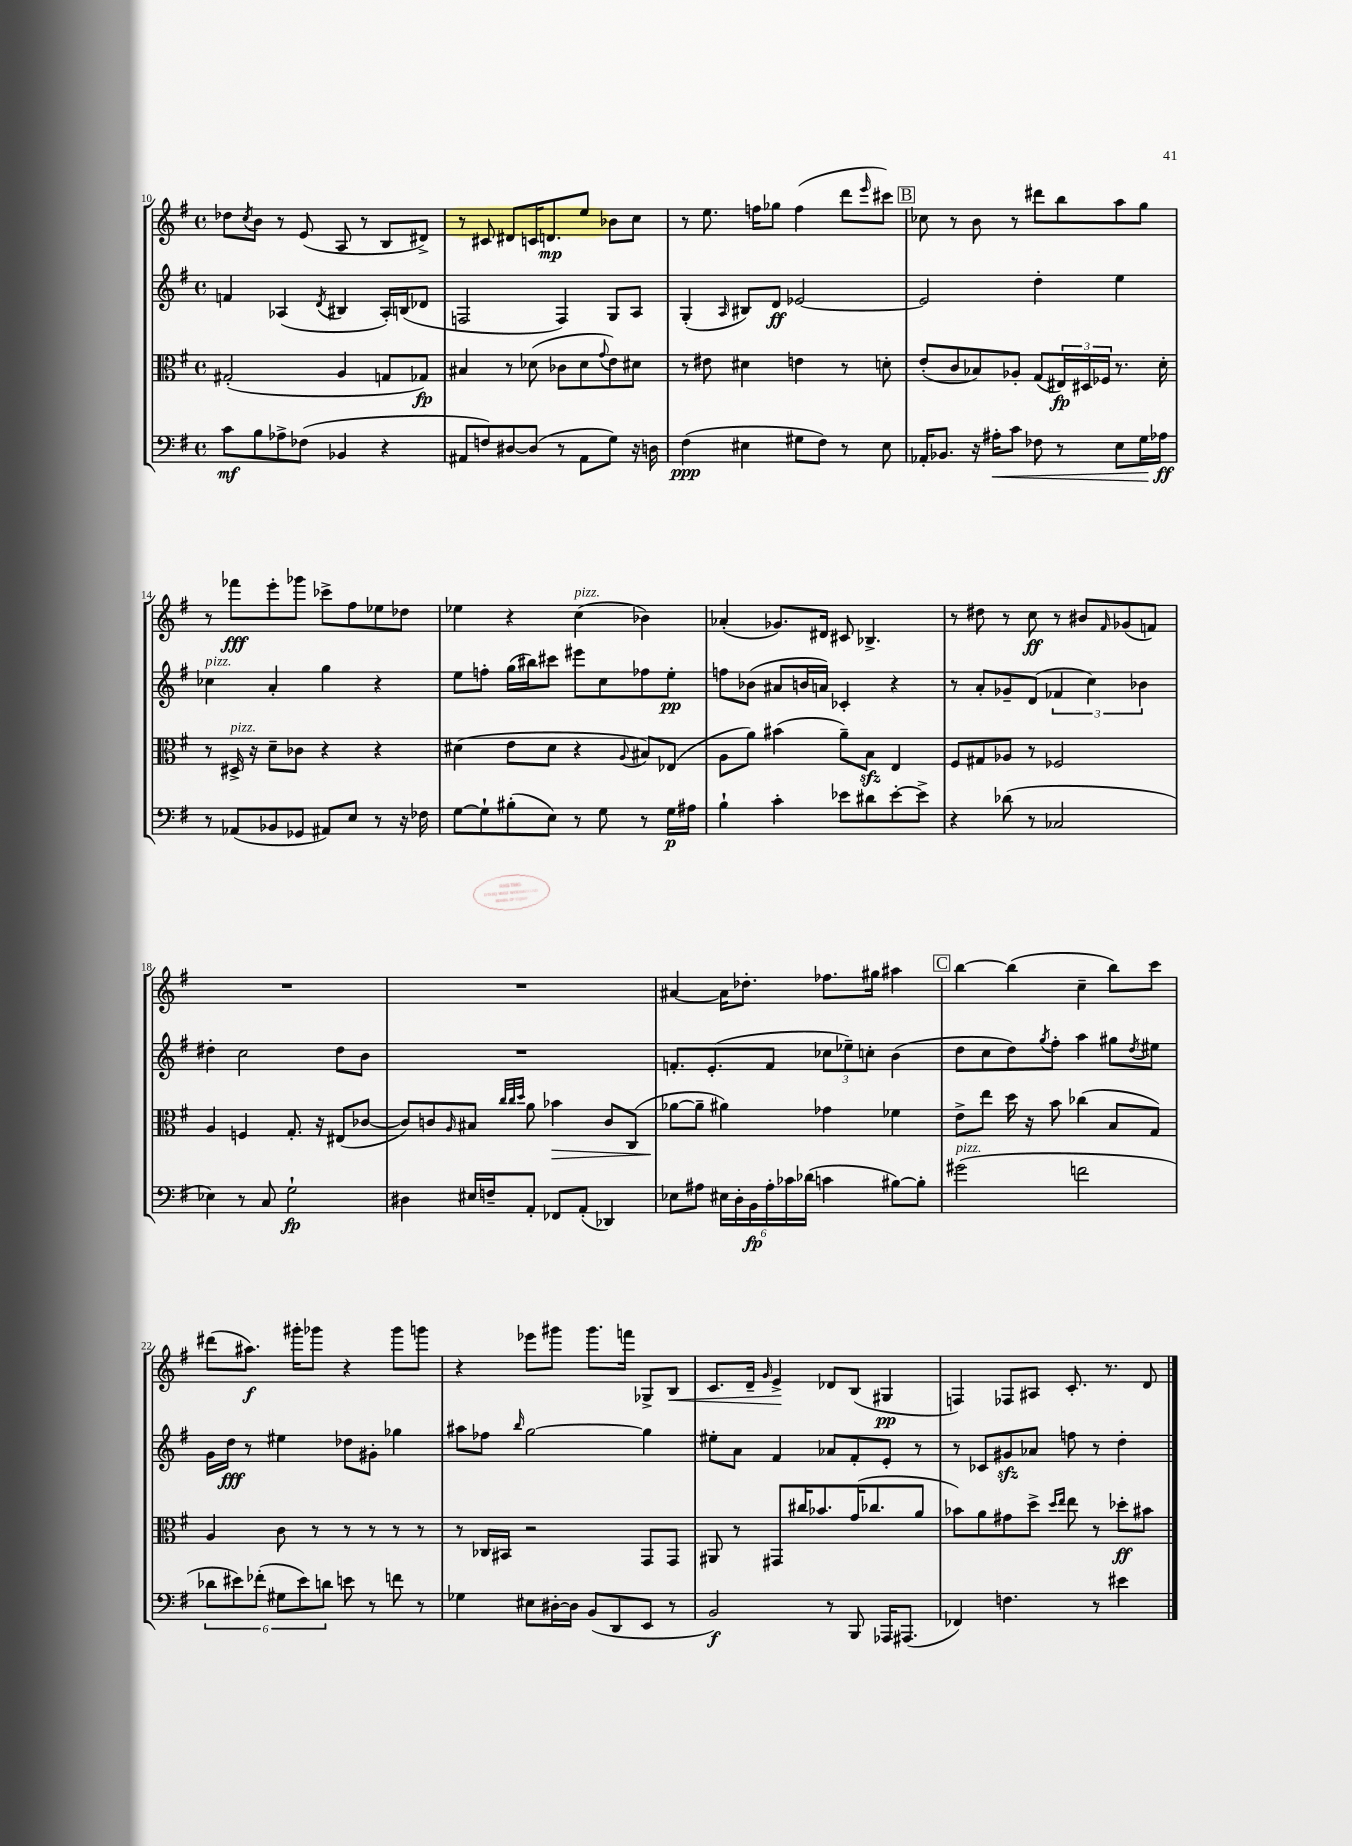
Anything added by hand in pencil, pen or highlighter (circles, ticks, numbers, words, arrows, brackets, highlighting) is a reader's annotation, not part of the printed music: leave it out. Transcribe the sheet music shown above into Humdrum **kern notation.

**kern	**kern	**kern	**kern
*staff4	*staff3	*staff2	*staff1
*clefF4	*clefC3	*clefG2	*clefG2
*k[f#]	*k[f#]	*k[f#]	*k[f#]
*M4/4	*M4/4	*M4/4	*M4/4
*met(c)	*met(c)	*met(c)	*met(c)
8c\L	(2G#'/	4f/	8dd-\L
.	.	.	8qcc/
8B\	.	.	8b\J
8A-^\	.	(4A-/	8r
(8F-\J	.	.	(8e/
.	.	8qd/	.
4BB-/	4A/	4B#/	8A/
.	.	.	8r
4r	8G/L	16A-'/LL)	8B/L
.	.	(16B/J	.
.	8G-/J)	8d-/J	8d#^/J)
=	=	=	=
8AA#/L	4B#/	2F/	8r
8F/)	.	.	8c#/
[8D#/	8r	.	8d#/L
(8D#/]J	(8d-\	.	16c/K
.	.	.	8.d/
8r	8c-\L	4F/)	.
8AA#\L	8d-\	.	8ee/J
.	8qqg/	.	.
8G\J)	8e\)	8G/L	8b-\L
16r	8d#\J	8A/J	8cc\J
16D\	.	.	.
=	=	=	=
(4F#\	8r	(4G'/	8r
.	8e#\	.	8.ee\
.	.	16qqA/	.
4E#\	4d#\	8B#/L)	.
.	.	.	16ff\LK
.	.	8d/J	8gg-\J
8G#\L	4e\	[2e-/	(4ff\
8F#\J)	.	.	.
8r	8r	.	8ddd\L
.	.	.	16qqeee/
8E#\	8d'\	.	8ccc#\J)
=	=	=	=
16AA-'/LK	(8e'/L	2e-/]	8cc-\
8.BB-/J	.	.	.
.	8c/	.	8r
16r	8B-/)	.	8b\
16A#'\LK	.	.	.
8c\J	8A-'/J	.	8r
8F-\	(8G/L	4dd'\	8ddd#\L
8r	24E#/L)	.	8bb\
.	24D#/	.	.
.	24F-/JJ	.	.
8E\L	8.r	4ee\	8aa\
16G\L	.	.	8gg\J
16A-\JJ	16d'\	.	.
=	=	=	=
8r	8r	4cc-\	8r
(8AA-/L	16D#^/	.	8fff-\L
.	16r	.	.
8BB-/	8d~\L	4a'/	8eee'\
8GG-/J	8c-\J	.	8ggg-\J
8AA#/L)	4r	4gg\	8ccc-^\L
8E/J	.	.	8ff#\
8r	4r	4r	8ee-\
16r	.	.	8dd-\J
16F-\	.	.	.
=	=	=	=
[8G\L	(4d#\	8ee\L	4ee-\
8G`\]	.	8ff'\J	.
(8B#'\	8e\L	(16gg\LL	4r
.	.	16bb#\J)	.
8E\J)	8d#\J	8ccc#\J	.
8r	4r	8eee#\L	(4cc\
8G\	.	8cc\	.
.	8qqA/	.	.
8r	8B#/L)	8ff-\	4b-\)
16G\LL	(8E-/J	8ee'\J	.
16A#\JJ	.	.	.
=	=	=	=
4B`\	8A\L	8ff\L	(4a-'/
.	8a\J)	(8b-\J	.
4c'\	(4b#\	8a#/L	8.g-/L)
.	.	16b/L	.
.	.	16a/JJ)	16d#/Jk
8e-\L	8a~\L)	4c-'/	8c#/
8d#\	8B\J	.	4.B-^/
[8e-'\	4E/	4r	.
8e-^\]J	.	.	.
=	=	=	=
4r	8F#/L	8r	8r
.	8G#/	8a'/L	8dd#\
(8d-\	8A-/J	8g-~/	8r
8r	8r	(8d/J	8cc\
2C-/	2F-/	6f-/	8r
.	.	.	8b#/L
.	.	6cc\)	.
.	.	.	16qqf#/
.	.	.	(8g-/
.	.	6b-\	.
.	.	.	8f/J)
=	=	=	=
4E-\)	4A/	4dd#'\	1r
8r	4F/	2cc\	.
8C/	.	.	.
2G`\	8.G'/	.	.
.	16r	.	.
.	(8E#/L	8dd#\L	.
.	[8c-/J	8b\J	.
=	=	=	=
4D#\	8c-/]L)	1r	1r
.	8c/	.	.
.	16qqA/	.	.
16E#/LL	8B#/J	.	.
16F~/J	.	.	.
.	32qqcc/LLL	.	.
.	32qqcc/	.	.
.	32qqdd/JJJ	.	.
8AA'/J	8a\	.	.
8FF-/L	4b-\	.	.
(8AA'/J	.	.	.
4DD-/)	8c/L	.	.
.	(8C/J	.	.
=	=	=	=
8E-\L	[8a-\L	8.f'/L	[4a#/
8A#\J	8a-~\]J	.	.
.	.	(8.e'/	.
24E#\LL	4a#\)	.	16a#\]LK
24D'\	.	.	.
.	.	.	8.dd-'\J
24BB\	.	.	.
24A#'\	.	8f/J	.
24c-\	.	.	.
(24d-\JJ	.	.	.
4c\	4g-\	12cc-\L	8.ff-\L
.	.	12ee-~\)	.
.	.	12cc'\J	.
.	.	.	16gg#\Jk
[8B#\L)	4f-\	(4b\	4aa#\
8B#'\]J	.	.	.
=	=	=	=
(2g#\	8e^\L	8dd\L	[4bb\
.	8ee\J	8cc\	.
.	16dd\	8dd\)	(4bb\]
.	16r	.	.
.	.	8qgg/	.
.	8b\	8ff#'\J	.
2f\	(4cc-\	4aa\	4cc~\
.	8B/L	8gg#\L	8bb\L)
.	.	8qdd/	.
.	8G/J)	8ee#\J	8ccc\J
=	=	=	=
12d-\L	4A/	16g\LL	(8ddd#\L
.	.	16dd\JJ	.
12e#\)	.	.	.
.	.	8r	8.aa#\J)
(12f-'\J	.	.	.
12G#\L	8c\	4ee#\	.
.	.	.	16ggg#'\LK
12e#\)	.	.	.
.	8r	.	8ggg-\J
12d\J	.	.	.
8e\	8r	8dd-\L	4r
8r	8r	8g#'\J	.
8f\	8r	4gg-\	8ggg-\L
8r	8r	.	8ggg\J
=	=	=	=
4G-\	8r	8aa#\L	4r
.	16C-/LL	8ff-\J	.
.	16BB#/JJ	.	.
.	.	16qqbb/	.
8E#\L	2r	[2gg\	8eee-\L
[16D#'\L	.	.	8ggg#\J
16D#\]JJ	.	.	.
(8BB/L	.	.	8.ggg#\L
8DD/	.	.	.
.	.	.	16fff\Jk
8EE/J	8GG/L	4gg\]	8G-^/L
8r	8GG/J	.	8B/J
=	=	=	=
2BB/)	8AA#/	8ee#'\L	8.c/L
.	8r	8a\J	.
.	.	.	16d~/Jk
.	.	.	16qqg/
.	8GG#/L	4f#/	4e^/
.	16cc#/K	.	.
.	8.b-/	.	.
8r	.	8a-/L	8d-/L
8BBB/	(16g/K	8f#'/	(8B/J
.	8.cc-/	.	.
16AAA-/LK	.	8e'/J	4G#/
(8.AAA#/J	.	.	.
.	8a/J	8r	.
=	=	=	=
4FF-/)	8b-\L)	8r	4F/)
.	8a\	8c-/L	.
4.F\	8g#\	8g#/	8F-/L
.	8dd^\J	8a-/J	8A#/J
.	16qqdd/LL	.	.
.	16qqee/JJ	.	.
.	8ee\	8ff\	8.c'/
8r	8r	8r	.
.	.	.	8.r
4e#\	8dd-'\L	4dd'\	.
.	8b#\J	.	8d/
==	==	==	==
*-	*-	*-	*-
